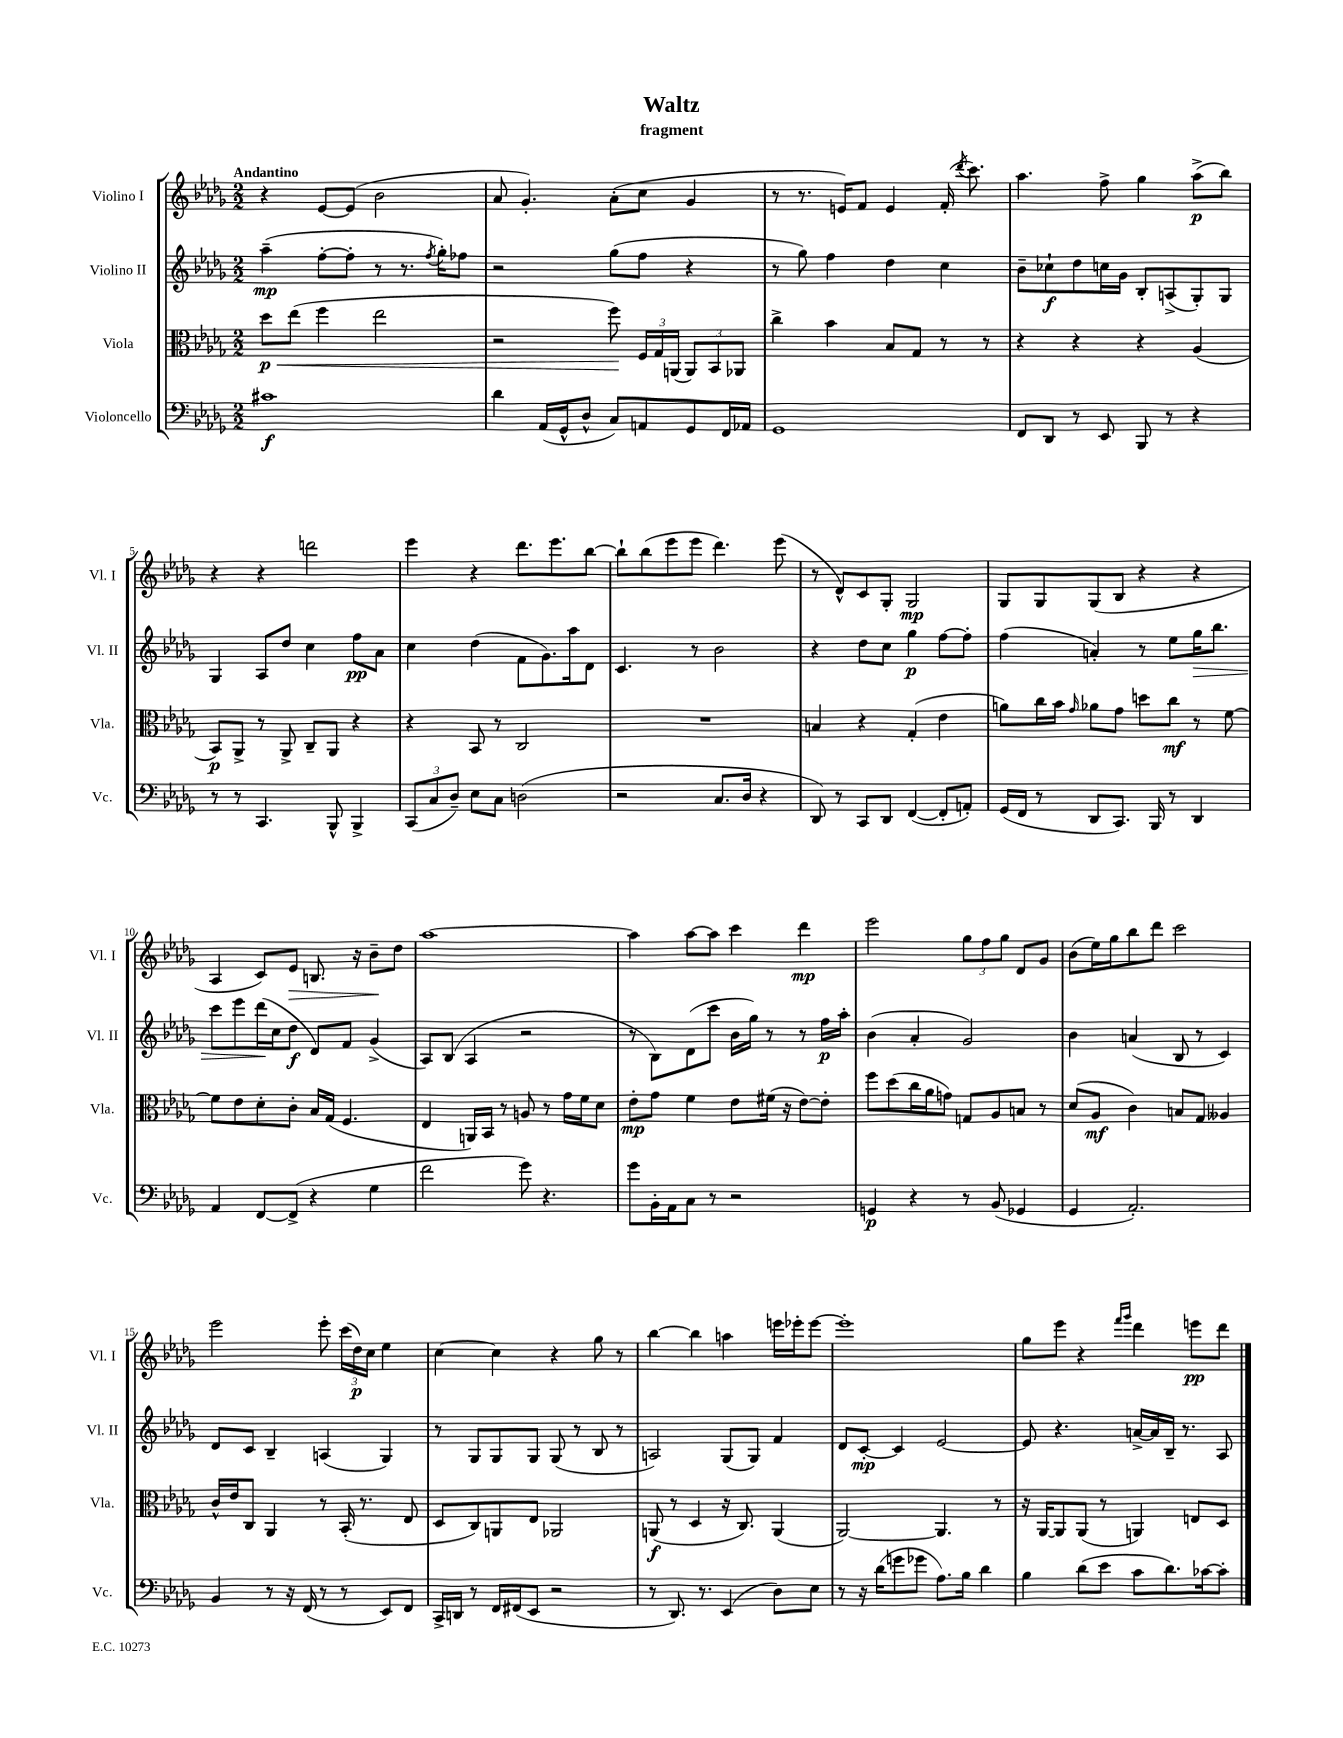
\header { title = "Waltz" subtitle = "fragment" }
<<
\new StaffGroup <<
\new Staff = "s0" \with { instrumentName = "Violino I" shortInstrumentName = "Vl. I" } {
    \clef treble \key des \major \numericTimeSignature \time 2/2 \tempo "Andantino"
    \autoBeamOff r4 ees'8[~ ees'8]( bes'2 |
    aes'8 ges'4.-.) aes'8[-.( c''8] ges'4 |
    r8 r8. e'16[) f'8] e'4 f'16-.( \acciaccatura { des'''8 } c'''8.) |
    aes''4. f''8-> ges''4 aes''8[->\p( bes''8]) |
    r4 r4 d'''2 |
    ees'''4 r4 des'''8.[ ees'''8. bes''8]~ |
    bes''8[-! bes''8( ees'''8 ees'''8] des'''4.) ees'''8( |
    r8 des'8[-^) c'8 ges8]-. ges2\mp |
    ges8[ ges8 ges8( bes8] r4 r4 |
    aes4 c'8[) ees'8]\> b8. r16 bes'8[--\! des''8] |
    aes''1~ |
    aes''4 aes''8[~ aes''8] c'''4 des'''4\mp |
    ees'''2 \tuplet 3/2 { ges''8[ f''8 ges''8] } des'8[ ges'8] |
    bes'8[( ees''16) ges''16 bes''8 des'''8] c'''2 |
    ees'''2 ees'''8-. \tuplet 3/2 { c'''16[( des''16\p) c''16] } ees''4 |
    c''4~ c''4 r4 ges''8 r8 |
    bes''4~ bes''4 a''4 e'''16[ ees'''16-. ees'''8]~ |
    ees'''1-. |
    ges''8[ ees'''8] r4 \grace { f'''16[ ges'''16] } des'''4 e'''8[\pp des'''8] \bar "|." |
}
\new Staff = "s1" \with { instrumentName = "Violino II" shortInstrumentName = "Vl. II" } {
    \clef treble \key des \major \numericTimeSignature \time 2/2
    \autoBeamOff aes''4--\mp( f''8[~-. f''8]-. r8 r8. \acciaccatura { f''8 } ges''16[-.) fes''8] |
    r2 ges''8[( f''8] r4 |
    r8 ges''8) f''4 des''4 c''4 |
    bes'8[-- ces''8-!\f des''8 c''16 ges'16] bes8[-. a8->( ges8-.) ges8] |
    ges4 aes8[ des''8] c''4 f''8[\pp aes'8] |
    c''4 des''4( f'8[ ges'8.) aes''16 des'8] |
    c'4. r8 bes'2 |
    r4 des''8[ c''8] ges''4\p f''8[~ f''8]-. |
    f''4( a'4-.) r8 ees''8[ ges''16\> bes''8.] |
    c'''8[ ees'''8 des'''16\!( c''16 des''8]\f des'8[) f'8] ges'4->( |
    aes8[) bes8]( aes4 r2 |
    r8 bes8[) des'8( c'''8] bes'16[ ges''16]) r8 r8 f''16[\p aes''16]-. |
    bes'4( aes'4-. ges'2) |
    bes'4 a'4( bes8 r8 c'4) |
    des'8[ c'8] bes4-- a4( ges4) |
    r8 ges8[ ges8 ges8] ges8( r8 bes8 r8 |
    a2) ges8[( ges8]) f'4 |
    des'8[ c'8]~-.\mp c'4 ees'2~ |
    ees'8 r4. a'16[~-> a'16 bes16]-- r8. aes8 \bar "|." |
}
\new Staff = "s2" \with { instrumentName = "Viola" shortInstrumentName = "Vla." } {
    \clef alto \key des \major \numericTimeSignature \time 2/2
    \autoBeamOff des''8[\p\< ees''8]( f''4 ees''2 |
    r2 f''8\!) \tuplet 3/2 { f16[ ges16 a,16]( } \tuplet 3/2 { a,8[) bes,8 aes,8] } |
    c''4-> bes'4 bes8[ ges8] r8 r8 |
    r4 r4 r4 aes4( |
    bes,8[\p) aes,8]-> r8 aes,8-> c8[-- aes,8] r4 |
    r4 bes,8 r8 c2 |
    R1 |
    b4 r4 ges4-.( ees'4 |
    a'8[) c''16 bes'16] \grace { ges'16 } aes'8[ ges'8] d''8[ c''8]\mf r8 f'8~ |
    f'8[ ees'8 des'8-. c'8]-. bes16[ ges16]( f4. |
    ees4 a,16[) bes,16] r8 a8 r8 ges'16[ f'16 des'8] |
    ees'8[-.\mp ges'8] f'4 ees'8[ fis'16]( r16 ees'8[~) ees'8]-. |
    f''8[ des''8( c''16 aes'16 g'8]) g8[ aes8 b8] r8 |
    des'8[( aes8]\mf c'4) b8[ ges8] aeses4 |
    c'16[-^ ees'16 c8] aes,4 r8 bes,16-.( r8. ees8 |
    des8[ c8) a,8 ees8] aes,2 |
    a,8\f( r8 des4 r16 c8.) a,4( |
    aes,2~) aes,4. r8 |
    r16 aes,16[~ aes,8 aes,8]( r8 a,4) e8[ des8] \bar "|." |
}
\new Staff = "s3" \with { instrumentName = "Violoncello" shortInstrumentName = "Vc." } {
    \clef bass \key des \major \numericTimeSignature \time 2/2
    \autoBeamOff cis'1\f |
    des'4 aes,16[( ges,16-^ des8]-^ c8[) a,8 ges,8 f,16 aes,16] |
    ges,1 |
    f,8[ des,8] r8 ees,8 bes,,8 r8 r4 |
    r8 r8 c,4. bes,,8-^ bes,,4-> |
    \tuplet 3/2 { c,8[( c8 des8]--) } ees8[ c8] d2( |
    r2 c8.[ des16] r4 |
    des,8) r8 c,8[ des,8] f,4~( f,8[-. a,8]-.) |
    ges,16[( f,16] r8 des,8[ c,8.]) bes,,16 r8 des,4 |
    aes,4 f,8[~ f,8]->( r4 ges4 |
    f'2 ges'8) r4. |
    ges'8[ bes,16-. aes,16 c8] r8 r2 |
    g,4\p r4 r8 bes,8( ges,4 |
    ges,4 aes,2.-.) |
    bes,4 r8 r16 f,16( r8 r8 ees,8[) f,8] |
    c,16[-> d,16] r8 f,16[ fis,16( ees,8] r2 |
    r8 des,8.) r8. ees,4( des8[) ees8] |
    r8 r16 des'16[( g'8 ges'8] aes8.[) bes16] des'4 |
    bes4 des'8[( ees'8] c'8[ des'8.) ces'16~ ces'8]-. \bar "|." |
}
>>
>>
